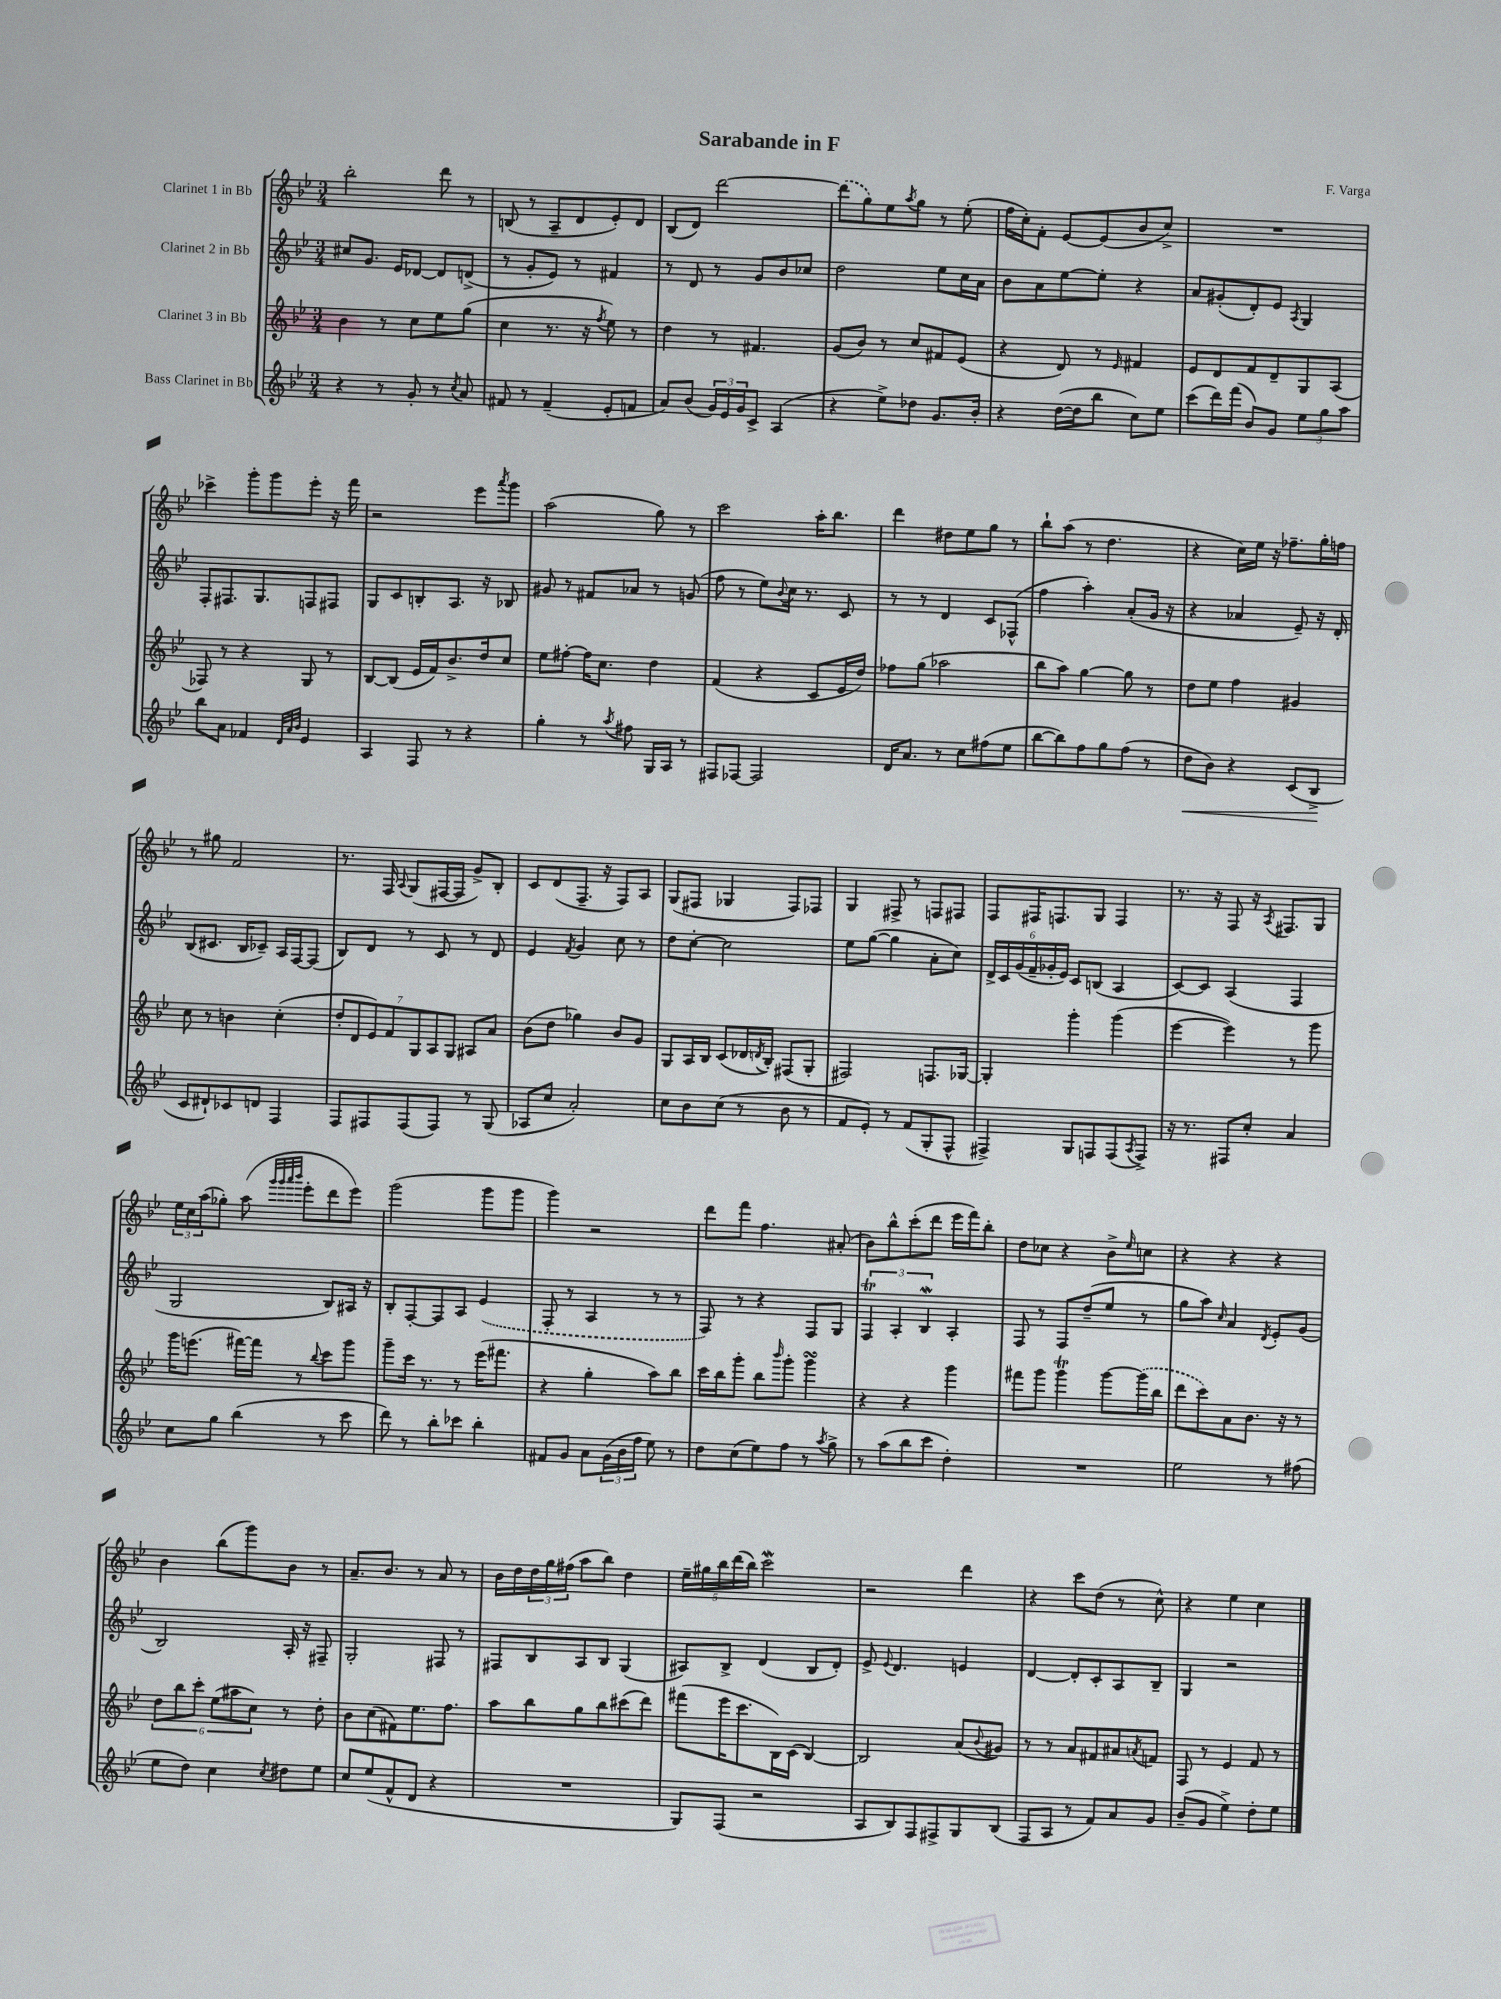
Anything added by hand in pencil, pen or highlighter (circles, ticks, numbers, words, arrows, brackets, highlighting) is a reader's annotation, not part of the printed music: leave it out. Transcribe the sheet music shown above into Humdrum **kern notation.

**kern	**kern	**kern	**kern
*staff4	*staff3	*staff2	*staff1
*clefG2	*clefG2	*clefG2	*clefG2
*k[b-e-]	*k[b-e-]	*k[b-e-]	*k[b-e-]
*M3/4	*M3/4	*M3/4	*M3/4
4r	4b-	8cc#	2bb-'
.	.	8.g	.
8r	8r	.	.
.	.	16e-	.
8g'	8cc	[8d-	.
8r	8ee-	8d-]	8ddd
8qcc	.	.	.
8a	(8gg	(8d^	8r
=	=	=	=
8f#	4cc	8r	(8B
8r	.	8g'	8r
(4f#~	8.r	8e-)	8A~
.	.	8r	8d
.	16r	.	.
.	8qff	.	.
8e-'	8ee-)	4f#	8e-')
8f	8r	.	8d
=	=	=	=
8a)	4dd	8r	(8B-
(8b-	.	8d	8d)
24g)	8r	8r	[2ddd
24e-	.	.	.
24g	.	.	.
8c^	4.f#	8g	.
(4A	.	8b-	.
.	.	8cc-	.
=	=	=	=
4r	(8g	2dd	(8ddd]
.	8b-)	.	8gg)
8ee-^)	8r	.	8ee-
.	.	.	8qaa
8dd-	8cc	.	8gg
8.g	8f#	8ee-	8r
.	(8e-	16cc	(8ee-'
16b-'	.	16a	.
=	=	=	=
4r	4r	8b-	16ff
.	.	.	16cc')
.	.	8a	8f'
([16dd	8d)	[8ee-	[8e-
16dd]	.	.	.
8bb-	8r	8ee-']	(8e-]
.	16qqe-	.	.
8cc)	4f#	4r	8b-
8ee-	.	.	8cc^)
=	=	=	=
(8ccc	8e-	8a	2.r
16ddd)	8d	(8g#'	.
(16fff	.	.	.
8b-)	8f	8d')	.
8g	8d~	8e-	.
.	.	8qA	.
12ee-	8G	4G	.
12gg	.	.	.
.	(8A	.	.
12aa	.	.	.
=	=	=	=
8bb-	8F-)	8F'	4ccc-^
8a	8r	8.F#	.
4f-	4r	.	8ggg'
.	.	8.G	.
.	.	.	8ggg
32qqd	.	.	.
32qqa	.	.	.
32qqb-	.	.	.
4e-	8G	8F	8eee-'
.	8r	8F#	16r
.	.	.	16fff
=	=	=	=
4A	[8B-	8G	2r
.	(8B-]	8c	.
8F	16e-	8B'	.
.	16f)	.	.
8r	8.b-^	8.A	.
4r	.	.	8eee-
.	16dd	16r	.
.	.	.	8qaaa
.	8cc	8B-	8ggg
=	=	=	=
4gg'	8ee-	8g#	(2aa
.	[8ff#'	8r	.
8r	16ff#]	8f#	.
.	8.cc	.	.
8qaa	.	.	.
8ff#	.	8a-	.
16G	4dd	8r	8gg)
16A	.	.	.
8r	.	(8g	8r
=	=	=	=
8F#	(4f	8ff	2ccc
[8F-	.	8r	.
2F-]	4r	8ee-)	.
.	.	8qqb-	.
.	.	16cc	.
.	.	8.r	.
.	8c	.	16aa'
.	.	.	8.bb-
.	16e-	8c	.
.	16dd)	.	.
=	=	=	=
16d	8ff-	8r	4ddd
8.a	.	.	.
.	(8gg	8r	.
8r	2aa-	4d	8dd#
8cc	.	.	8ee-
(8ff#	.	8c	8gg
8ee-	.	(8F-^^	8r
=	=	=	=
[8bb-	8bb-	4ff	8bb-`
8bb-])	8aa)	.	(8aa
8ff	[4gg	4aa')	8r
8gg	.	.	4.dd
(8ff	8gg]	(8a'	.
8r	8r	16g	.
.	.	16r	.
=	=	=	=
8dd	8dd	4r	4r
8b-)	8ee-	.	.
4r	4ff	4a-	16cc)
.	.	.	16ee-
.	.	.	16r
.	.	.	8.ff-~
(8c	4g#	8e-~)	.
8B-^	.	16r	16gg'
.	.	16d'	16ff
=	=	=	=
8c	8cc	(8B-	8r
8d#`)	8r	8.c#	8gg#
8c-	4b	.	2f
.	.	16B-	.
8d	.	8c-~)	.
4F	(4cc'	16A	.
.	.	[16F	.
.	.	(8F]	.
=	=	=	=
8F	14dd'	8B-)	8.r
.	14d	.	.
8F#	.	8d	.
.	14e-)	.	.
.	.	.	16F
.	14f	.	.
.	.	.	8qqA
(8F#	.	8r	(8G
.	14G	.	.
.	14A	.	.
8F#)	.	8c	[16F#
.	14G	.	.
.	.	.	16F#]
8r	8A#	8r	8g^)
(8G	8a	8d	8B-'
=	=	=	=
8A-	(8b-	4e-	8c
8cc	8dd	.	(8d
.	.	8qf	.
2a')	4gg-)	4g	8.F~
.	.	.	16r
.	8b-	8cc	8F)
.	8g	8r	8A
=	=	=	=
8cc	8G	8dd	(8G
8b-	16A	[8cc'	8F#
.	16B-	.	.
(8cc	(8c	2cc]	4G-
8r	16d-	.	.
.	8qd	.	.
.	16B-')	.	.
8b-	(8F#	.	8F#)
8r	8G'	.	8F-
=	=	=	=
8f	2F#)	8ee-	4G
8e-')	.	([8gg	.
8r	.	4gg]	8F#^
(8f	.	.	8r
8G'	8.F	8a'	8F
8F^^	.	8cc)	8F#
.	[16G-	.	.
=	=	=	=
4F#^)	4G-']	24d^	8F
.	.	24c	.
.	.	(24g	.
.	.	24f~	16F#
.	.	24g-'	.
.	.	.	8.F
.	.	24e-)	.
8G	4ggg'	8c	.
8F	.	(8B	8G
(8F	(4ggg	4A	4F
8qA	.	.	.
8F^)	.	.	.
=	=	=	=
16r	[4eee-	[8c)	8.r
8.r	.	.	.
.	.	8c]	.
.	.	.	16r
8F#	4eee-])	(4A	8F
8cc'	.	.	16r
.	.	.	8qA
.	.	.	8.F#
4a	8r	4F	.
.	8ggg	.	8G
=	=	=	=
8cc	16ggg	2G	24ee-
.	.	.	24cc
.	(8.eee	.	.
.	.	.	(24aa
8gg	.	.	8gg-')
(4bb-	[16fff#)	.	(8aa
.	16fff#]	.	.
.	.	.	32qqggg
.	.	.	32qqggg
.	.	.	32qqaaa
.	.	.	32qqbbb-
.	8r	.	8eee-'
.	8qqbb-	.	.
8r	8ccc	8B-)	8ddd
8ccc	8ggg	16A#	8eee-)
.	.	16r	.
=	=	=	=
8ddd)	8ggg~	8B-'	(2ggg
8r	16ccc	[8F'	.
.	8.r	.	.
8bb-'	.	8F]	.
8ccc-	8r	8A	.
4bb-'	(16eee-	(4e-	8ggg
.	8.fff#	.	.
.	.	.	8ggg
=	=	=	=
8f#	4r	8F'	4ggg)
8g	.	8r	.
8a	4gg'	4A	2r
(24g	.	.	.
24b-	.	.	.
24ff	.	.	.
8ee-)	8aa)	8r	.
8r	8bb-	8r	.
=	=	=	=
8dd	16ccc	8F)	8ddd
.	16bb-	.	.
(8cc	8ggg'	8r	8fff
8ee-)	8bb-	4r	4.ff
.	16qqbbb-	.	.
8ff	8ggg'	.	.
8r	4ggg	8F	.
8qaa	.	.	.
8gg^	.	8G	(8a#'
=	=	=	=
8r	4r	6F	8b-)
(8aa	.	.	8bb-^^
.	.	6A'	.
8bb-	4r	.	(8ccc'
.	.	6B-	.
8ccc	.	.	8ddd
4dd')	4ggg	4A'	16eee-
.	.	.	16fff)
.	.	.	8bb-'
=	=	=	=
2.r	8fff#	8F	8dd
.	8ggg	8r	8cc-
.	4ggg	8F	4r
.	.	(8dd~	.
.	[8ggg	8ee-	8b-^
.	.	.	16qqee-
.	(16ggg]	8r	8cc
.	16bb-	.	.
=	=	=	=
2ee-	8ddd	8gg	4r
.	8ccc)	8aa)	.
.	.	16qqcc	.
.	8a	4a	4r
.	8.b-	.	.
.	.	8qd	.
8r	.	8e-'	4r
.	16r	.	.
(8ff#	8r	(8g	.
=	=	=	=
8ee-	12dd	2B-)	4b-
.	12bb-	.	.
8dd)	.	.	.
.	12ccc'	.	.
4cc	(12ee-	.	(8bb-
.	12aa#	.	.
.	.	.	8ggg)
.	12cc)	.	.
8qcc	.	.	.
8dd#	8r	16A'	8b-
.	.	16r	.
8ee-	8dd'	8F#~	8r
=	=	=	=
8cc	8b-	2G'	8.a~
(8ee-	(8cc	.	.
.	.	.	8.b-
8f^^	8f#)	.	.
8d	8.ee-	.	8r
4r	.	8F#	8a
.	8.ff	.	.
.	.	8r	8r
=	=	=	=
2.r	8aa	8F#	16b-
.	.	.	16dd
.	8bb-	8B-	24dd
.	.	.	24gg
.	.	.	(24ff#
.	8gg	8A	8aa
.	8bb-	8B-	8bb-)
.	(8ccc#	(4G	4dd
.	8ddd)	.	.
=	=	=	=
8G)	(8fff#	8A#)	20ee-~
.	.	.	20gg#
.	.	.	20bb-
(8F	16eee-	8B-^	.
.	.	.	(20ddd
.	8.ccc	.	.
.	.	.	20bb-)
2r	.	(4d	2ccc
.	16B-)	.	.
.	(16c	.	.
.	[4B-)	8B-	.
.	.	8d')	.
=	=	=	=
8A	2B-]	8e-^	2r
.	.	8qqe-	.
8B-)	.	4.d	.
8F	.	.	.
8F#^	.	.	.
8G	(8a	4e	4ddd
.	8qqb-	.	.
(8B-	8g#)	.	.
=	=	=	=
8F	8r	[4d	4r
8A	8r	.	.
8r	8a	8d']	8ccc
8f)	8f#	8c'	(8dd
8a	8a#	8A	8r
.	8qa	.	.
8g	8f	8B-~	8cc^^)
=	=	=	=
(8b-~	8F	4G	4r
8g	8r	.	.
4ee-^)	4e-	2r	4ee-
8dd'	8f	.	4cc
8ee-	8r	.	.
==	==	==	==
*-	*-	*-	*-
